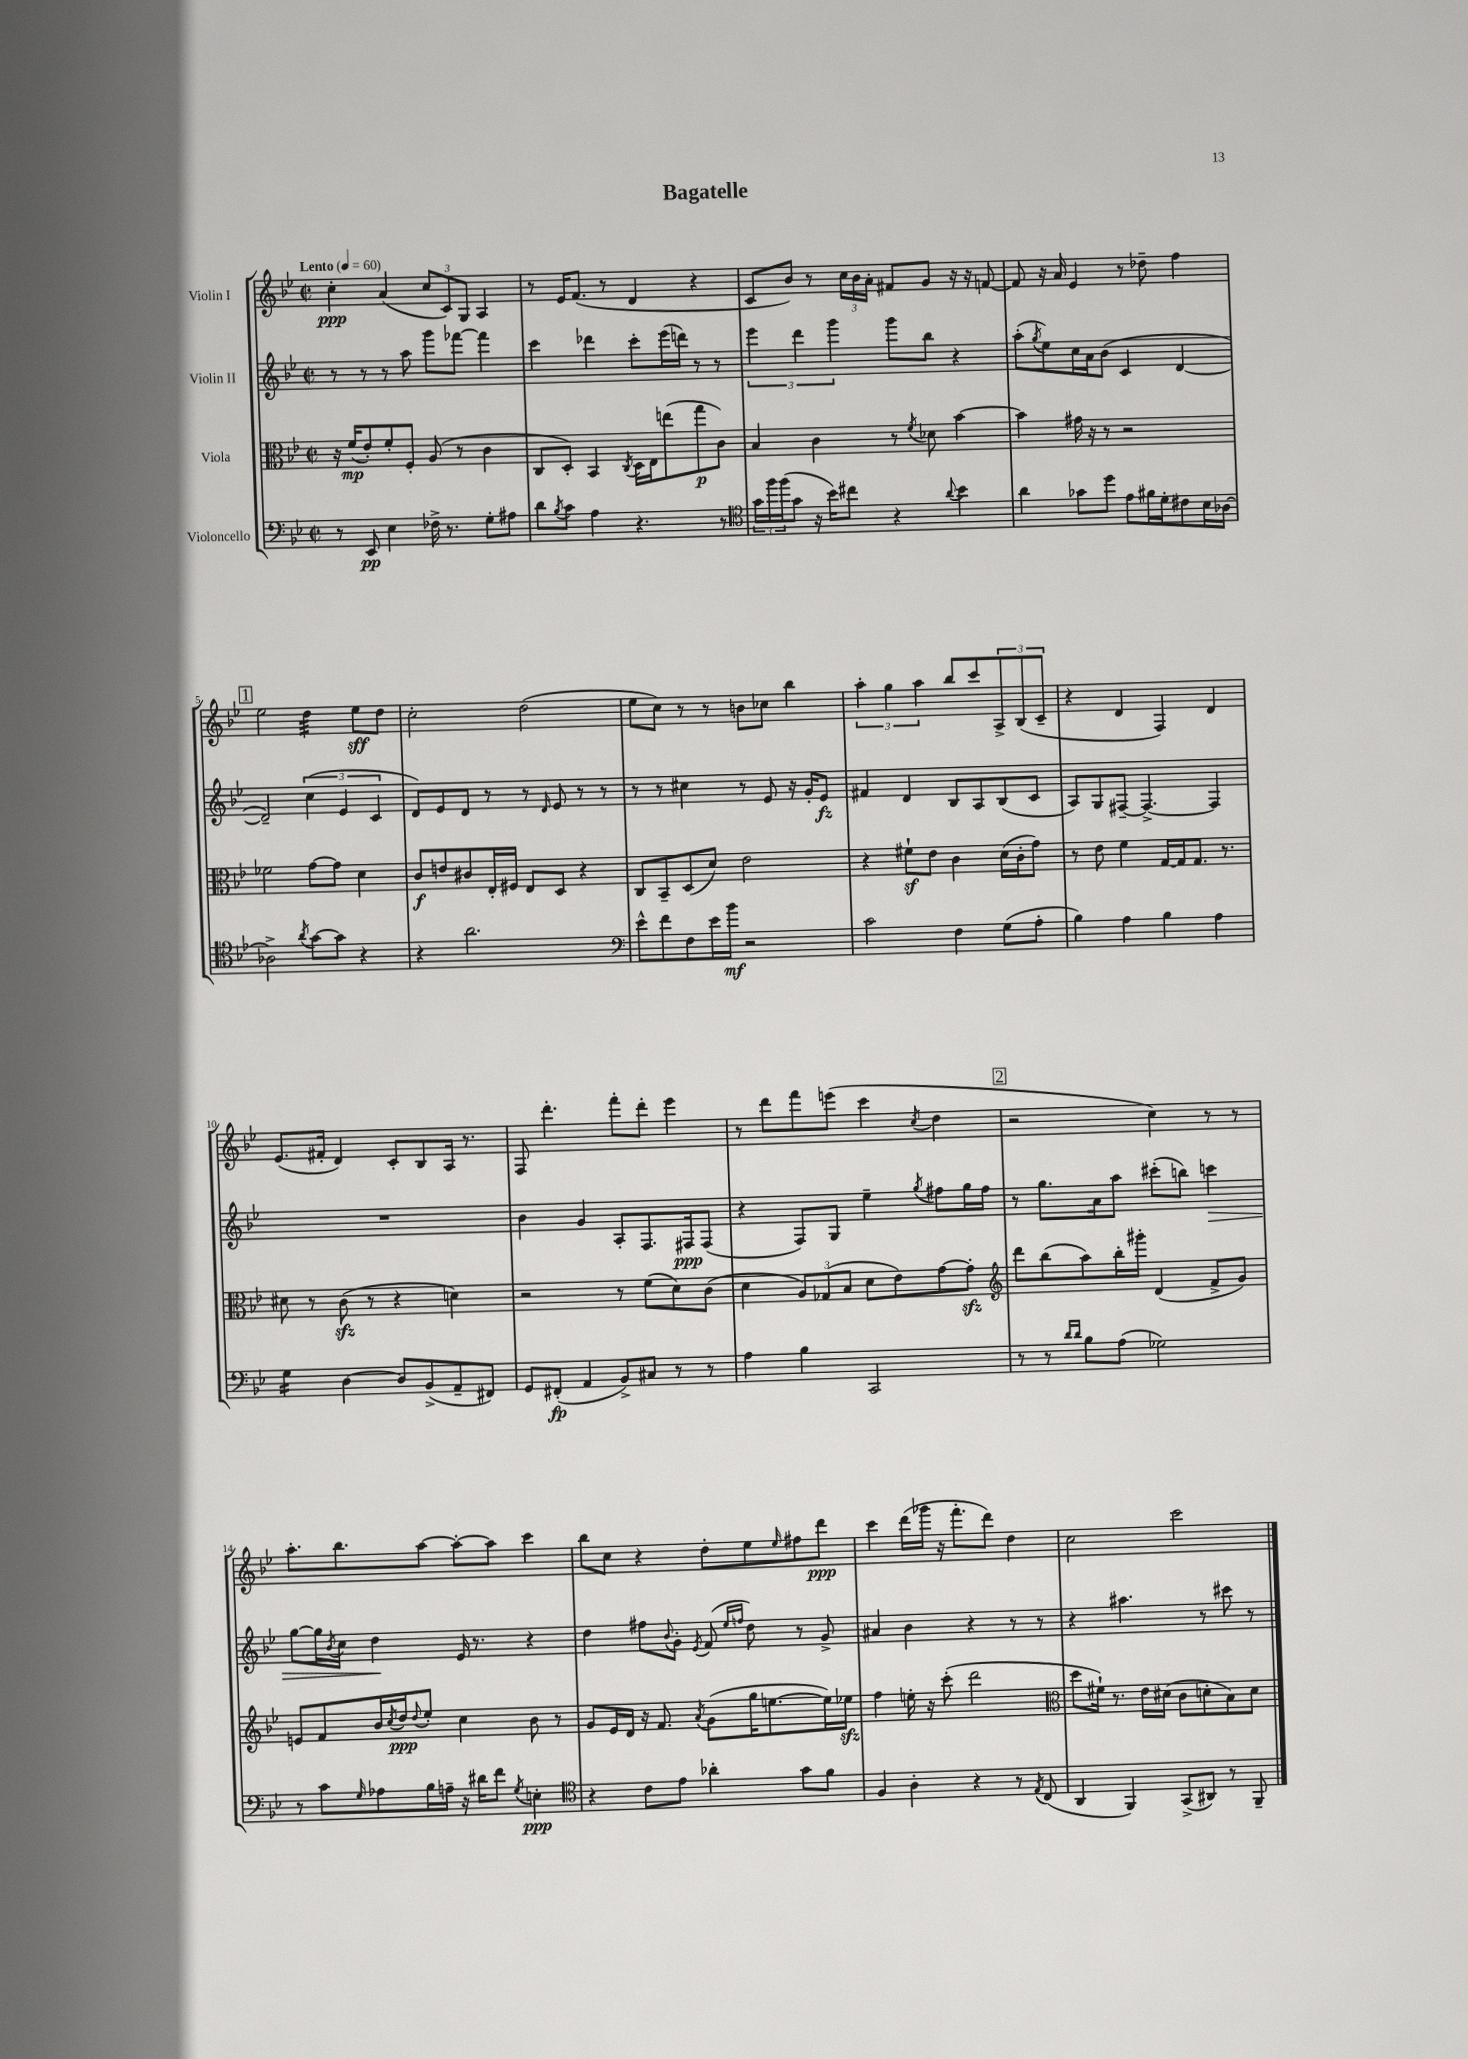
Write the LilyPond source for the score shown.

\header { title = "Bagatelle" }
<<
\new StaffGroup <<
\new Staff = "s0" \with { instrumentName = "Violin I" } {
    \clef treble \key bes \major \defaultTimeSignature \time 2/2 \tempo "Lento" 4 = 60
    c''4-.\ppp a'4( \tuplet 3/2 { c''8 c'8) g8 } a4 |
    r8 ees'16 f'8.( r8 d'4 r4 |
    c'8 bes'8) r8 \tuplet 3/2 { c''16 bes'16 a'16-. } fis'8 g'8 r16 r16 f'8~ |
    f'8 r16 a'16 ees'4 r8 des''8-- f''4 |
    \mark \markup { \box "1" } ees''2 d''4:32 ees''8\sff d''8 |
    c''2-. d''2( |
    ees''8 c''8) r8 r8 b'8 ces''8 bes''4 |
    \tuplet 3/2 { a''4-. g''4 a''4 } bes''8 c'''8 \tuplet 3/2 { a8-> bes8( c'8-- } |
    r4 d'4 f4) d'4 |
    ees'8.( fis'16-. d'4) c'8-. bes8 a16 r8. |
    f8 d'''4.-. f'''8-. d'''8-. ees'''4 |
    r8 d'''8 f'''8 e'''8( c'''4 \acciaccatura { c''8 } d''4 |
    \mark \markup { \box "2" } r2 c''4) r8 r8 |
    a''8.-. bes''8. a''8~ a''8~-. a''8 c'''4 |
    bes''8 c''8 r4 d''8-. ees''8 \grace { ees''16 } fis''8 d'''8\ppp |
    c'''4 d'''16( ges'''16 r16 f'''8.-. d'''8) d''4 |
    c''2 c'''2 \bar "|." |
}
\new Staff = "s1" \with { instrumentName = "Violin II" } {
    \clef treble \key bes \major \defaultTimeSignature \time 2/2
    r8 r8 r8 a''8 g'''8 fes'''8~ fes'''4 |
    c'''4 des'''4 c'''8-. ees'''16( d'''16) r8 r8 |
    \tuplet 3/2 { ees'''4 d'''4 g'''4 } g'''8 bes''8 r4 |
    a''8-.( \acciaccatura { g''8 } ees''8) c''16 a'16 bes'8( c'4 d'4~ |
    \mark \markup { \box "1" } d'2--) \tuplet 3/2 { c''4( ees'4 c'4 } |
    d'8) ees'8 d'8 r8 r8 \grace { d'16 } ees'8 r8 r8 |
    r8 r8 cis''4 r8 ees'8 r16 g'16-. ees'8\fz |
    fis'4 d'4 bes8 a8 bes8( c'8 |
    a8) g8 fis8~-- fis4.~-> fis4 |
    R1 |
    bes'4 g'4 a8-. f8. fis16\ppp fis8( |
    r4 f8) g8 ees''4-- \acciaccatura { g''8 } fis''8 g''16 fis''16 |
    \mark \markup { \box "2" } r8 g''8. a'16 a''8 cis'''8-.( b''8) c'''4\> |
    g''8~ g''16 \acciaccatura { bes'8 } c''16 d''4\! ees'16 r8. r4 |
    d''4 fis''8 \appoggiatura { bes'8 } g'8-. \acciaccatura { ees'8 } f'8( \grace { ees''16 f''16 } d''8) r8 g'8-> |
    ais'4 bes'4 r4 r8 r8 |
    r4 ais''4. r8 cis'''8 r8 \bar "|." |
}
\new Staff = "s2" \with { instrumentName = "Viola" } {
    \clef alto \key bes \major \defaultTimeSignature \time 2/2
    r16 f'16\mp( ees'8-.) f'8-. f8-. a8( r8 c'4 |
    c8 d8-.) bes,4 \acciaccatura { c8 } d16 ees16 e''8( g''8\p c'8) |
    bes4 c'4 r8 \acciaccatura { f'8 } des'8 bes'4~ |
    bes'4 gis'16 r16 r8 r2 |
    \mark \markup { \box "1" } fes'2 g'8~ g'8 d'4 |
    c'8\f e'8 cis'8 ees16-. fis16 ees8 d8 r4 |
    c8 bes,8-- d8( d'8) ees'2 |
    r4 fis'8-!\sf ees'8 c'4 d'16( c'16-. g'8) |
    r8 ees'8 f'4 g16~ g16 g8. r8. |
    dis'8 r8 c'8\sfz( r8 r4 d'4) |
    r2 r8 f'8( d'8) c'8( |
    d'4 \tuplet 3/2 { a8) ges8( bes8 } d'8 ees'8) g'8~ g'8-.\sfz |
    \mark \markup { \box "2" } \clef treble d'''8 bes''8( a''8) bes''16-. gis'''16-. d'4( f'8-> g'8) |
    e'8 f'8 bes'16 \acciaccatura { c''8 } d''16\ppp \appoggiatura { d''8 } ees''8-. c''4 bes'8 r8 |
    g'8 ees'16 d'16 r16 f'8. \acciaccatura { a'8 } g'8( g''16 e''8.~ e''16) ees''16\sfz |
    f''4 e''16-. r16 c'''8-.( d'''2 |
    \clef alto d''8 fis'16-!) r8. ees'16 dis'16( c'8 d'8-. bes8) d'8 \bar "|." |
}
\new Staff = "s3" \with { instrumentName = "Violoncello" } {
    \clef bass \key bes \major \defaultTimeSignature \time 2/2
    r8 ees,8\pp ees4 fes16-> r8. g8-. ais8 |
    d'8 \acciaccatura { bes8 } c'8 a4 r4. r8 |
    \clef tenor \tuplet 3/2 { g'16 f''16 f''16( } g'8 r16 bes'16) cis''8 r4 \appoggiatura { a'8 } bes'4 |
    a'4 ges'8 d''8 ees'8 fis'16 d'16-. cis'8 bes16 aes16~ |
    \mark \markup { \box "1" } aes2-> \acciaccatura { a'8 } g'8~ g'8 r4 |
    r4 a'2. |
    \clef bass ees'8-^ f'8 f8 ees'16 bes'16\mf r2 |
    c'2 f4 g8( a8-. |
    bes4) a4 bes4 a4 |
    g4:16 d4~ d8 bes,8->( a,8-- fis,8) |
    g,8 fis,8-.\fp( a,4 bes,8->) cis8 r8 r8 |
    a4 bes4 c,2 |
    \mark \markup { \box "2" } r8 r8 \grace { d'16 d'16 } bes8 a8( ges2) |
    r8 c'8 \grace { g16 } aes8 bes16 a16-- r16 dis'16 f'8 \acciaccatura { g8 } e4-.\ppp |
    \clef tenor r4 c'8 ees'8 aes'4-. g'8 f'8 |
    f4 a4-. r4 r8 \acciaccatura { ees8 } c8( |
    a,4 f,4) g,8->( ais,8) r8 f,8-- \bar "|." |
}
>>
>>
